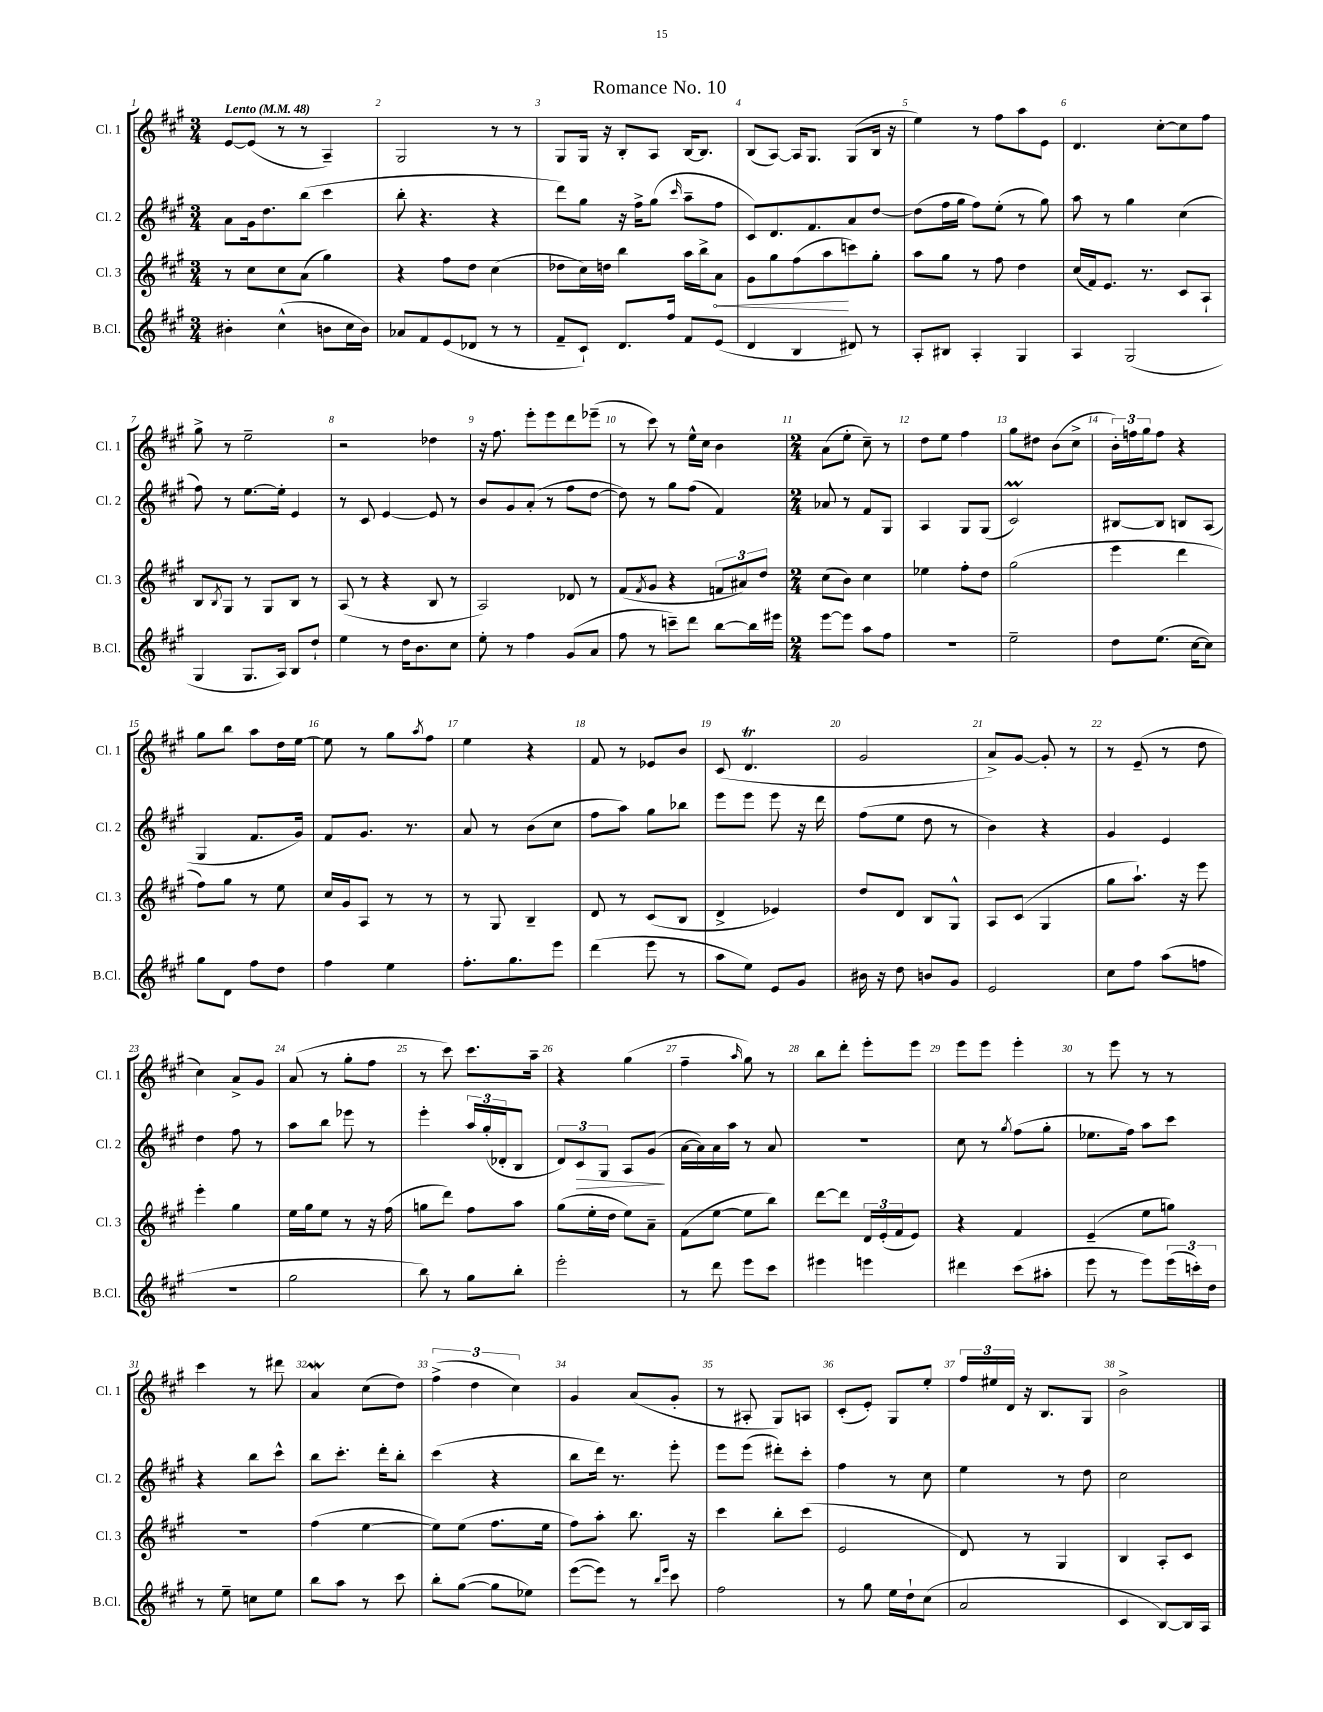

**kern	**kern	**dynam	**kern	**dynam	**kern
*part4	*part3	*part3	*part2	*part2	*part1
*staff4	*staff3	*staff3	*staff2	*staff2	*staff1
*I"B.Cl.	*I"Cl. 3	*	*I"Cl. 2	*	*I"Cl. 1
*I'B.Cl.	*I'Cl. 3	*	*I'Cl. 2	*	*I'Cl. 1
*clefG2	*clefG2	*	*clefG2	*	*clefG2
*k[f#c#g#]	*k[f#c#g#]	*	*k[f#c#g#]	*	*k[f#c#g#]
*M3/4	*M3/4	*	*M3/4	*	*M3/4
*MM48	*MM48	*	*MM48	*	*MM48
=1	=1	=1	=1	=1	=1
!	!	!	!	!	!LO:TX:a:B:t=Lento
4b#X'\	8r	.	8a\L	.	[8e/L
.	8cc#\L	.	16g#\k	.	(8e/J]
.	.	.	8.dd\	.	.
(4cc#^^\	8cc#\	.	.	.	8r
.	(8a\J	.	(8bb\J	.	8r
8bn\L	4gg#\)	.	4ccc#\	.	4A~/)
16cc#\L	.	.	.	.	.
16b\JJ)	.	.	.	.	.
=2	=2	=2	=2	=2	=2
8a-X/L	4r	.	8bb'\	.	2G#/
8f#/	.	.	4.r	.	.
(8e/	8ff#\L	.	.	.	.
8d-X/J	8dd\J	.	.	.	.
8r	(4cc#\	.	4r	.	8r
8r	.	.	.	.	8r
=3	=3	=3	=3	=3	=3
8f#~/L	8dd-X\L	.	8ddd\L)	.	8G#/L
8c#`/J)	16cc#\L)	.	8gg#\J	.	16G#/Jk
.	16ddn\JJ	.	.	.	16r
8.d/L	4bb\	.	16r	.	8B'/L
.	.	.	16ff#^\KL	.	.
.	.	.	(8gg#\J	.	8A/J
16ff#/Jk	.	.	.	.	.
.	.	.	16qqccc#/	.	.
8f#/L	16aa\LL	.	8aa~\L	.	[16B/KL
.	16bb^\J	.	.	.	8.B/J]
!	!	!LO:HP:b	!	!	!
(8e/J	8a\J	<	8ff#\J	.	.
=4	=4	=4	=4	=4	=4
4d/	8g#\L	.	8c#/L)	.	(8B/L
.	8gg#\	.	8.d/	.	[8A/J)
4B/	(8ff#\	.	.	.	16A/KL]
.	.	.	8.f#/	.	8.G#/J
.	8aa\	.	.	.	.
8d#X/)	8cccn\)	[	8a/	.	(8G#/L
8r	8gg#'\J	.	[8dd/J	.	16B/Jk
.	.	.	.	.	16r
=5	=5	=5	=5	=5	=5
8A'/L	8aa\L	.	(8dd\L]	.	4ee\)
8B#X/J	8gg#\J	.	16ff#\L	.	.
.	.	.	16gg#\JJ	.	.
4A'/	8r	.	8ff#\L)	.	8r
.	8ff#\	.	(8ee'\J	.	8ff#\L
4G#/	4dd\	.	8r	.	8aa\
.	.	.	8gg#\)	.	8e\J
=6	=6	=6	=6	=6	=6
4A/	(16cc#/LL	.	8aa\	.	4.d/
.	16f#/J)	.	.	.	.
.	8.e/J	.	8r	.	.
(2G#/	.	.	4gg#\	.	.
.	8.r	.	.	.	.
.	.	.	.	.	[8cc#'\L
.	8c#/L	.	(4cc#\	.	8cc#\]
.	8A`/J	.	.	.	8ff#\J
!!LO:LB:g=z
=7	=7	=7	=7	=7	=7
4G#/	8B/L	.	8ff#\)	.	8gg#^\
.	8qB/	.	.	.	.
.	8G#/J	.	8r	.	8r
8.G#/L	8r	.	[8.ee\L	.	2ee~\
.	8G#/L	.	.	.	.
16A/Jk)	.	.	16ee'\Jk]	.	.
8B/L	8B/J	.	4e/	.	.
8dd`/J	8r	.	.	.	.
=8	=8	=8	=8	=8	=8
4ee\	(8A/	.	8r	.	2r
.	8r	.	8c#/	.	.
8r	4r	.	[4e/	.	.
16dd\KL	.	.	.	.	.
8.b\	.	.	.	.	.
.	8B/	.	8e/]	.	4dd-X\
8cc#\J	8r	.	8r	.	.
=9	=9	=9	=9	=9	=9
8ee'\	2A/)	.	8b/L	.	16r
.	.	.	.	.	8.ff#\
8r	.	.	8g#/	.	.
4ff#\	.	.	(8a'/J	.	8eee'\L
.	.	.	8r	.	8eee\
(8g#/L	8d-X/	.	8ff#\L	.	8ddd\
8a/J	8r	.	[8dd\J	.	(8eee-X~\J
=10	=10	=10	=10	=10	=10
8ff#\	(8f#/L	.	8dd\])	.	8r
.	8qf#/	.	.	.	.
8r	8g#/J	.	8r	.	8ccc#\)
8cccn~\L)	4r	.	8gg#\L	.	8r
8ddd\J	.	.	(8ff#\J	.	16ee^^\LL
.	.	.	.	.	16cc#\JJ
[8bb\L	12fn/L	.	4f#/)	.	4b\
.	12a#X/)	.	.	.	.
16bb\L]	.	.	.	.	.
.	12dd/J	.	.	.	.
16eee#X\JJ	.	.	.	.	.
=11	=11	=11	=11	=11	=11
*M2/4	*M2/4	*	*M2/4	*	*M2/4
[8eee\L	(8cc#\L	.	8a-X/	.	(8a\L
8eee\J]	8b\J)	.	8r	.	8ee'\J
8aa\L	4cc#\	.	8f#/L	.	8cc#~\)
8ff#\J	.	.	8G#/J	.	8r
=12	=12	=12	=12	=12	=12
2r	4ee-X\	.	4A/	.	8dd\L
.	.	.	.	.	8ee\J
.	8ff#'\L	.	8G#/L	.	4ff#\
.	8dd\J	.	(8G#/J	.	.
=13	=13	=13	=13	=13	=13
2ee~\	(2gg#\	.	2c#m/)	.	8gg#\L
.	.	.	.	.	8dd#X\J
.	.	.	.	.	(8b\L
.	.	.	.	.	8cc#^\J
=14	=14	=14	=14	=14	=14
8dd\L	4eee\	.	[8B#X/L	.	24b'\LL)
.	.	.	.	.	24ffn\
.	.	.	.	.	24gg#\J
(8.ee\J	.	.	8B#/J]	.	8ff\J
.	4ddd\	.	8Bn/L	.	4r
[16cc#\KL	.	.	.	.	.
8cc#\J])	.	.	(8A/J	.	.
!!LO:LB:g=z
=15	=15	=15	=15	=15	=15
8gg#\L	8ff#\L)	.	4G#/	.	8gg#\L
8d\J	8gg#\J	.	.	.	8bb\J
8ff#\L	8r	.	8.f#/L	.	8aa\L
8dd\J	8ee\	.	.	.	16dd\L
.	.	.	16g#/Jk)	.	[16ee\JJ
=16	=16	=16	=16	=16	=16
4ff#\	16cc#/LL	.	8f#/L	.	8ee\]
.	16g#/J	.	.	.	.
.	8A/J	.	8.g#/J	.	8r
4ee\	8r	.	.	.	8gg#\L
.	.	.	8.r	.	.
.	.	.	.	.	8qaa/
.	8r	.	.	.	8ff#\J
=17	=17	=17	=17	=17	=17
8.ff#'\L	8r	.	8a/	.	4ee\
.	8G#/	.	8r	.	.
8.gg#\	.	.	.	.	.
.	4B~/	.	(8b\L	.	4r
8eee\J	.	.	8cc#\J	.	.
=18	=18	=18	=18	=18	=18
(4ddd\	8d/	.	8ff#\L	.	8f#/
.	8r	.	8aa\J)	.	8r
8eee\	(8c#/L	.	8gg#\L	.	8e-X/L
8r	8B/J	.	8bb-X\J	.	8b/J
=19	=19	=19	=19	=19	=19
8aa\L	4d^/	.	8eee\L	.	(8c#/
8ee\J)	.	.	8eee\J	.	4.dT/
8e/L	4e-X/)	.	8eee\	.	.
8g#/J	.	.	16r	.	.
.	.	.	16ddd\	.	.
=20	=20	=20	=20	=20	=20
16b#X\	8dd/L	.	(8ff#\L	.	2g#/
16r	.	.	.	.	.
8dd\	8d/J	.	8ee\J	.	.
8bn/L	8B/L	.	8dd\	.	.
8g#/J	8G#^^/J	.	8r	.	.
=21	=21	=21	=21	=21	=21
2e/	8A/L	.	4b\)	.	8a^/L)
.	(8c#/J	.	.	.	[8g#/J
.	4G#/	.	4r	.	8g#'/]
.	.	.	.	.	8r
=22	=22	=22	=22	=22	=22
8cc#\L	8gg#\L	.	4g#/	.	8r
8ff#\J	8.aa`\J)	.	.	.	(8e~/
(8aa\L	.	.	4e/	.	8r
.	16r	.	.	.	.
8ffn\J	8eee\	.	.	.	8dd\
!!LO:LB:g=z
=23	=23	=23	=23	=23	=23
2r	4eee'\	.	4dd\	.	4cc#\)
.	4gg#\	.	8ff#\	.	8a^/L
.	.	.	8r	.	8g#/J
=24	=24	=24	=24	=24	=24
2gg#\	16ee\LL	.	8aa\L	.	(8a/
.	16gg#\J	.	.	.	.
.	8ee\J	.	8bb\J	.	8r
.	8r	.	8eee-X\	.	8gg#'\L
.	16r	.	8r	.	8ff#\J
.	(16ff#\	.	.	.	.
=25	=25	=25	=25	=25	=25
8bb\)	8ggn\L	.	4eee'\	.	8r
8r	8ddd\J)	.	.	.	8ccc#\)
8gg#\L	8ff#\L	.	24aa/LL	.	8.ccc#\L
.	.	.	(24gg#'/	.	.
.	.	.	24d-X'/J	.	.
8bb'\J	8aa\J	.	8B/J	.	.
.	.	.	.	.	16aa~\Jk
=26	=26	=26	=26	=26	=26
2eee'\	(8gg#\L	.	12d/L)	.	4r
!	!	!	!	!LO:HP:b	!
.	.	.	12c#/	>	.
.	16ee'\L	.	.	.	.
.	.	.	12G#/J	.	.
.	16dd\JJ	.	.	.	.
.	8ee\L)	.	8A/L	.	(4gg#\
.	8a~\J	.	(8g#/J	.	.
.	.	.	.	]	.
=27	=27	=27	=27	=27	=27
8r	(8f#\L	.	[16a\LL	.	4ff#~\
.	.	.	16a\])	.	.
8ddd\	[8ee\J	.	16a\	.	.
.	.	.	16aa\JJ	.	.
.	.	.	.	.	16qqaa/
8eee\L	8ee\L]	.	8r	.	8gg#\)
8ccc#\J	8bb\J)	.	8a/	.	8r
=28	=28	=28	=28	=28	=28
4eee#X\	[8ddd\L	.	2r	.	8bb\L
.	8ddd\J]	.	.	.	8ddd'\J
4eeen\	24d/LL	.	.	.	8eee'\L
.	(24e'/	.	.	.	.
.	24f#/J	.	.	.	.
.	8e/J)	.	.	.	8eee\J
=29	=29	=29	=29	=29	=29
4ddd#X\	4r	.	8cc#\	.	8eee\L
.	.	.	8r	.	8eee\J
.	.	.	8qgg#/	.	.
(8ccc#\L	4f#/	.	(8ff#\L	.	4eee'\
8aa#X'\J	.	.	8gg#'\J	.	.
=30	=30	=30	=30	=30	=30
8eee\	(4e~/	.	8.ee-X\L	.	8r
8r	.	.	.	.	8eee\
.	.	.	16ff#\Jk)	.	.
8eee\L)	8ee\L	.	8aa\L	.	8r
(24eee\L	8ggn\J)	.	8ccc#\J	.	8r
24cccn'\)	.	.	.	.	.
24dd\JJ	.	.	.	.	.
!!LO:LB:g=z
=31	=31	=31	=31	=31	=31
8r	2r	.	4r	.	4ccc#\
8ee~\	.	.	.	.	.
8ccn\L	.	.	8bb\L	.	8r
8ee\J	.	.	8ccc#^^\J	.	8ddd#X\
=32	=32	=32	=32	=32	=32
8bb\L	(4ff#\	.	8bb\L	.	4aw/
8aa\J	.	.	8.ccc#'\J	.	.
8r	[4ee\	.	.	.	(8cc#\L
.	.	.	16ddd'\KL	.	.
8ccc#\	.	.	8bb'\J	.	8dd\J)
=33	=33	=33	=33	=33	=33
8bb'\L	8ee\L])	.	(4ccc#\	.	(6ff#^\
([8gg#\J	(8ee\J	.	.	.	.
.	.	.	.	.	6dd\
8gg#\L]	8.ff#\L	.	4r	.	.
.	.	.	.	.	6cc#\)
8ee-X\J)	.	.	.	.	.
.	16ee\Jk	.	.	.	.
=34	=34	=34	=34	=34	=34
([8eee\L	8ff#\L)	.	8bb\L	.	4g#/
8eee\J])	8aa'\J	.	16ddd\Jk)	.	.
.	.	.	8.r	.	.
8r	8.bb\	.	.	.	(8a/L
16qqbb/LL	.	.	.	.	.
16qqeee/JJ	.	.	.	.	.
8ccc#\	.	.	8eee'\	.	8g#'/J
.	16r	.	.	.	.
=35	=35	=35	=35	=35	=35
2ff#\	4ccc#\	.	8eee\L	.	8r
.	.	.	(8eee\J	.	8A#X'/
.	8bb'\L	.	8ddd#X'\L)	.	8G#/L)
.	(8ccc#\J	.	8ccc#'\J	.	8An/J
=36	=36	=36	=36	=36	=36
8r	2e/	.	4ff#\	.	(8c#'/L
8gg#\	.	.	.	.	8e'/J)
16ee\LL	.	.	8r	.	8G#/L
16dd`\J	.	.	.	.	.
(8cc#\J	.	.	8cc#\	.	8ee'/J
=37	=37	=37	=37	=37	=37
2a/	8d/)	.	4ee\	.	24ff#/LL
.	.	.	.	.	24ee#X/
.	.	.	.	.	24d/JJ
.	8r	.	.	.	16r
.	.	.	.	.	8.B/L
.	4G#/	.	8r	.	.
.	.	.	8dd\	.	8G#/J
=38	=38	=38	=38	=38	=38
4c#/	4B/	.	2cc#\	.	2b^\
[8B/L)	8A'/L	.	.	.	.
16B/L]	8c#/J	.	.	.	.
16A/JJ	.	.	.	.	.
==	==	==	==	==	==
*-	*-	*-	*-	*-	*-
